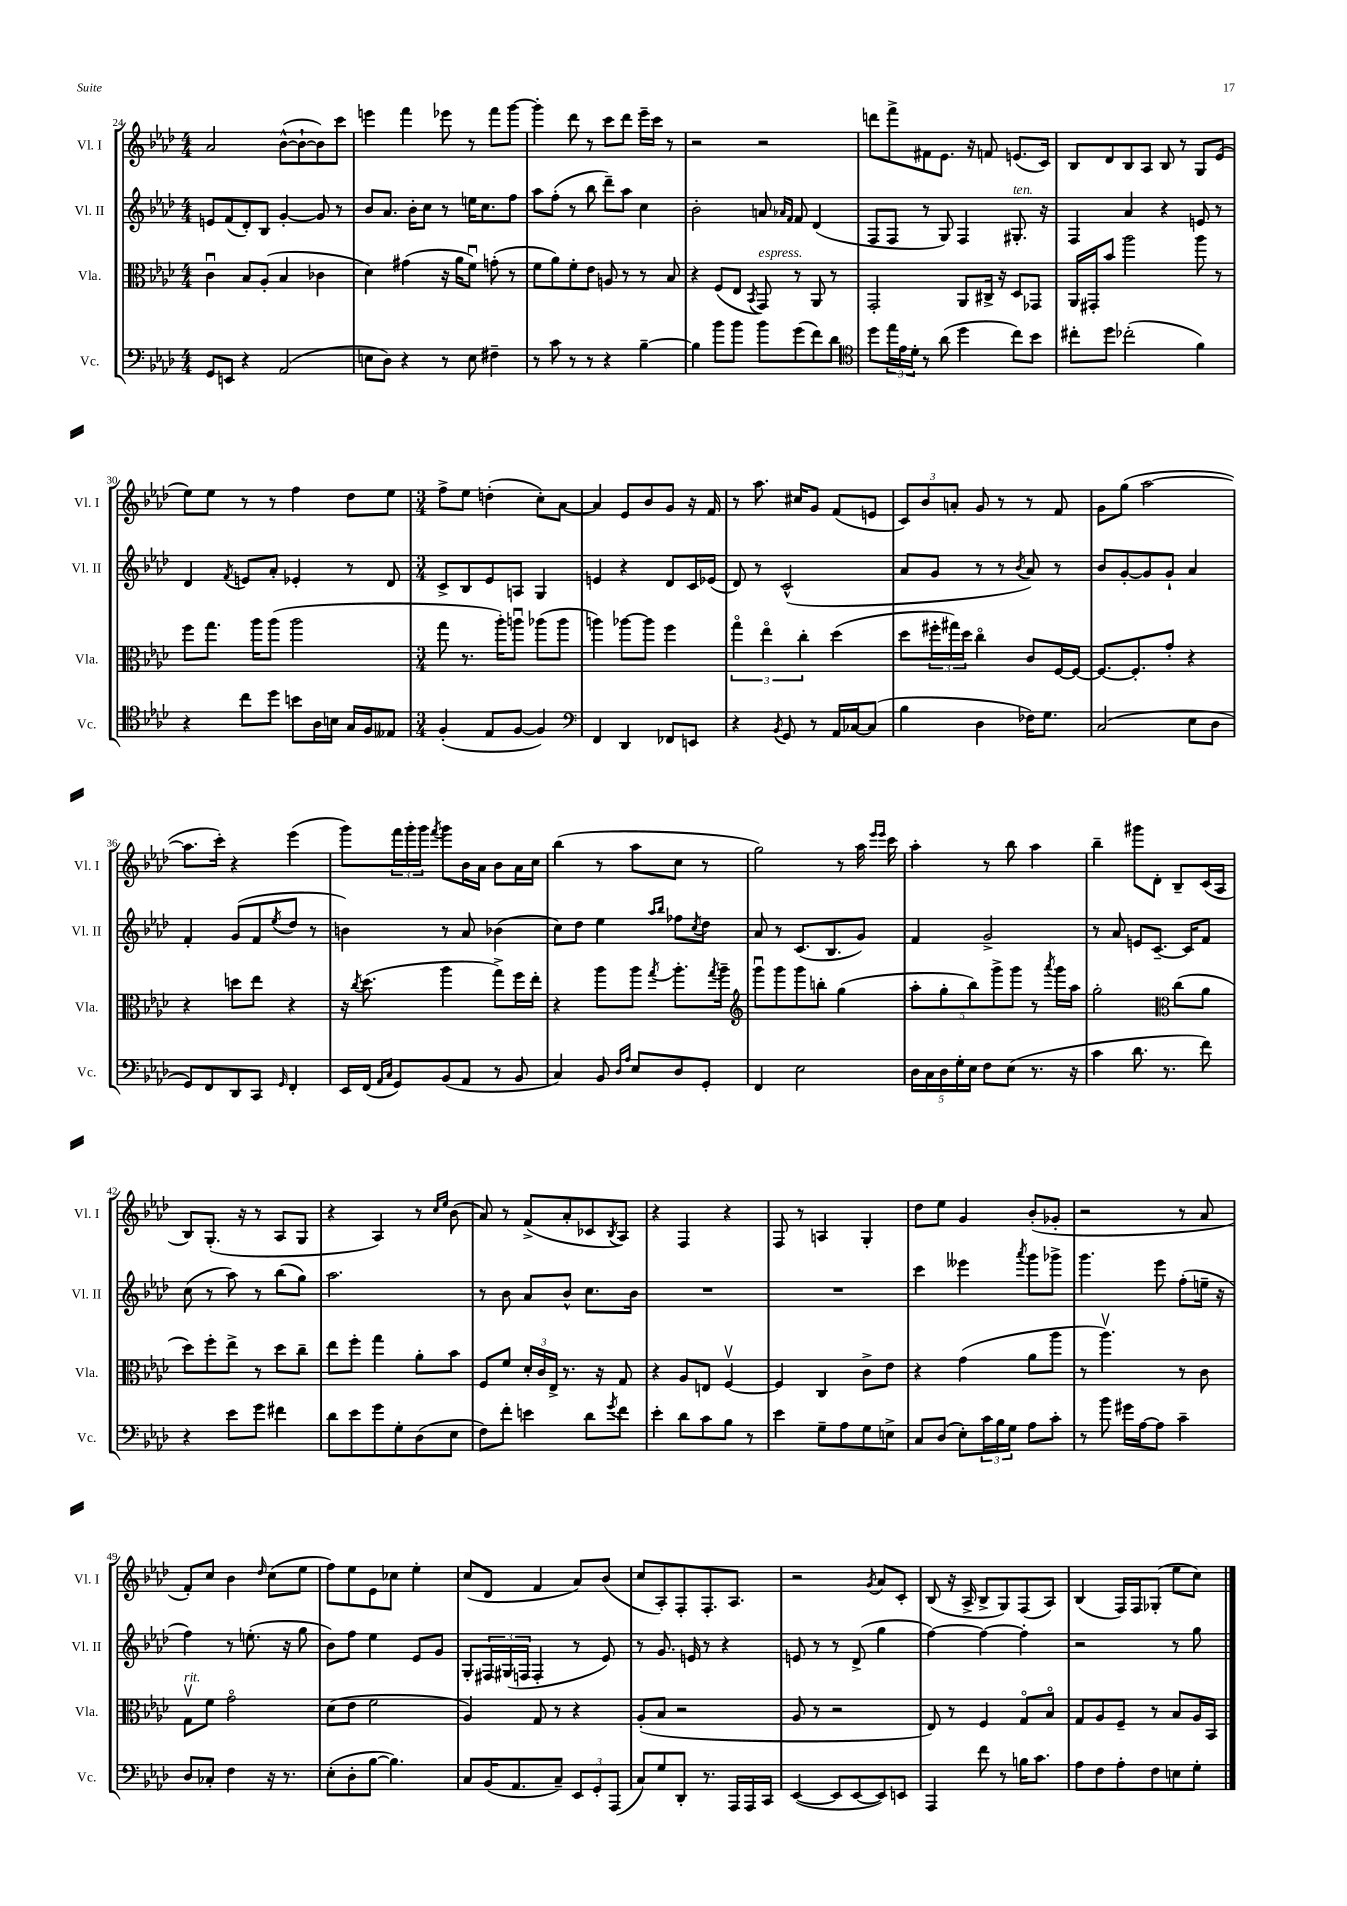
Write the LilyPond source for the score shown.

<<
\new StaffGroup <<
\new Staff = "s0" \with { instrumentName = "Vl. I" shortInstrumentName = "Vl. I" } {
    \clef treble \key aes \major \numericTimeSignature \time 4/4
    aes'2 bes'8~-^( bes'8~-! bes'8) c'''8 |
    e'''4 f'''4 ees'''8 r8 f'''8 g'''8~ |
    g'''4-. des'''8 r8 c'''8 des'''8 ees'''16-- c'''16 r8 |
    r2 r2 |
    d'''8 f'''8-> fis'8 ees'8. r16 f'8 e'8.( c'16) |
    bes8 des'8 bes8 aes8 bes8 r8 g8 ees'8( |
    ees''8) ees''8 r8 r8 f''4 des''8 ees''8 |
    \numericTimeSignature \time 3/4 f''8-> ees''8 d''4-.( c''8-.) aes'8~ |
    aes'4 ees'8 bes'8 g'8 r16 f'16 |
    r8 aes''8. cis''16 g'8 f'8( e'8 |
    \tuplet 3/2 { c'8) bes'8 a'8-. } g'8 r8 r8 f'8 |
    g'8 g''8( aes''2~ |
    aes''8. c'''16-.) r4 ees'''4( |
    g'''8) \tuplet 3/2 { f'''16 g'''16-. g'''16 } \acciaccatura { f'''8 } g'''8 bes'16 aes'16 bes'8 aes'16 c''16 |
    bes''4( r8 aes''8 c''8 r8 |
    g''2) r8 aes''16 \grace { ees'''16 ees'''16 } c'''16 |
    aes''4-. r8 bes''8 aes''4 |
    bes''4-- gis'''8 des'8-. bes8-- c'16( aes16 |
    bes8) g8.-.( r16 r8 aes8 g8 |
    r4 aes4) r8 \grace { c''16 ees''16 } bes'8( |
    aes'8) r8 f'8->( aes'8-. ces'8 \acciaccatura { bes8 } aes8) |
    r4 f4 r4 |
    f8 r8 a4 g4-. |
    des''8 ees''8 g'4 bes'8-.( ges'8-. |
    r2 r8 aes'8 |
    f'8-.) c''8 bes'4 \grace { des''16 } c''8( ees''8 |
    f''8) ees''8 ees'8 ces''8 ees''4-. |
    c''8( des'8 f'4 aes'8) bes'8( |
    c''8 aes8-.) f8-. f8.-. aes8. |
    r2 \acciaccatura { g'8 } aes'8 c'8-. |
    bes8( r16 aes16-> bes8-> g8) f8( aes8) |
    bes4( f16) f16 ges8-.( ees''8 c''8) \bar "|." |
}
\new Staff = "s1" \with { instrumentName = "Vl. II" shortInstrumentName = "Vl. II" } {
    \clef treble \key aes \major \numericTimeSignature \time 4/4
    e'8 f'8( des'8-.) bes8 g'4~-. g'8 r8 |
    bes'8 aes'8. bes'16-. c''8 r8 e''16 c''8. f''8 |
    aes''8 f''8-.( r8 bes''8 des'''8--) aes''8 c''4 |
    bes'2-. a'8 \grace { aes'16 f'16 } f'8 des'4( |
    f8 f8 r8 g8) f4 gis8.-.^\markup { \italic "ten." } r16 |
    f4 aes'4 r4 e'8 r8 |
    des'4 \acciaccatura { f'8 } e'8 aes'8-. ees'4-. r8 des'8 |
    \numericTimeSignature \time 3/4 c'8-> bes8 ees'8 a8 g4 |
    e'4 r4 des'8 c'16 ees'16( |
    des'8) r8 c'2-^( |
    aes'8 g'8 r8 r8 \acciaccatura { bes'8 } aes'8) r8 |
    bes'8 g'8~-. g'8 g'8-! aes'4 |
    f'4-. g'8( f'8 \acciaccatura { ees''8 } des''8 r8 |
    b'4) r8 aes'8 bes'4( |
    c''8) des''8 ees''4 \grace { aes''16 bes''16 } fes''8 \acciaccatura { c''8 } des''8 |
    aes'8 r8 c'8.( bes8. g'8) |
    f'4 g'2-> |
    r8 aes'8 e'8 c'8.~-- c'16 f'8 |
    c''8( r8 aes''8) r8 bes''8( g''8) |
    aes''2. |
    r8 bes'8 aes'8 bes'8-^ c''8. bes'16 |
    R2. |
    R2. |
    c'''4 eeses'''4 \acciaccatura { aes'''8 } g'''8 ges'''8-> |
    g'''4. ees'''8 f''8-.( e''16-- r16 |
    f''4) r8 e''8.-.( r16 g''8 |
    bes'8) f''8 ees''4 ees'8 g'8 |
    g8-. \tuplet 3/2 { fis16 gis16( f16 } f4-. r8 ees'8) |
    r8 g'8. e'16 r8 r4 |
    e'8 r8 r8 des'8->( g''4 |
    f''4~) f''4~ f''4-. |
    r2 r8 g''8 \bar "|." |
}
\new Staff = "s2" \with { instrumentName = "Vla." shortInstrumentName = "Vla." } {
    \clef alto \key aes \major \numericTimeSignature \time 4/4
    c'4\downbow bes8 aes8-.( bes4 ces'4 |
    des'4) gis'4( r16 aes'16 f'8\downbow) g'8-.( r8 |
    f'8 aes'8) f'8-. ees'8 a8 r8 r8 bes8 |
    r4 f8( ees8 \acciaccatura { bes,8 } g,8^\markup { \italic "espress." }) r8 aes,8 r8 |
    g,2-. aes,8 cis16-> r16 des8 ges,8 |
    aes,16 gis,16-. bes'8 aes''2 aes''8 r8 |
    f''8 g''8. aes''16 aes''8( aes''2 |
    \numericTimeSignature \time 3/4 g''8 r8. aes''16-.) a''8\downbow aes''8( aes''8 |
    a''4) aes''8~ aes''8 f''4 |
    \tuplet 3/2 { g''4\flageolet ees''4\flageolet c''4-. } des''4( |
    des''8 \tuplet 3/2 { fis''16-. gis''16) des''16 } c''4\flageolet c'8 f16~ f16~ |
    f8.~ f8.-. g'8-. r4 |
    r4 d''8 ees''8 r4 |
    r16 \acciaccatura { c''8 } des''8.( aes''4 g''8->) f''16 ees''16-. |
    r4 aes''8 aes''8 \acciaccatura { g''8 } aes''8.-. \acciaccatura { g''8 } aes''16-- |
    \clef treble g'''8\downbow g'''8 g'''8 b''8-. g''4( |
    \tuplet 5/4 { aes''8-. g''8-. bes''8) g'''8-> g'''8 } r8 \acciaccatura { aes'''8 } g'''16 aes''16 |
    g''2-. \clef alto c''8( aes'8 |
    des''8) f''8-. ees''8-> r8 des''8 c''8-- |
    ees''8 f''8-. g''4 aes'8-. bes'8 |
    f8 f'8 \tuplet 3/2 { des'16-. c'16 ees16-> } r8. r16 g8 |
    r4 aes8 e8 f4~\upbow |
    f4 c4 c'8-> ees'8 |
    r4 g'4( aes'8 aes''8 |
    r8 aes''4.\upbow) r8 c'8 |
    g8\upbow^\markup { \italic "rit." } f'8 g'2\flageolet |
    des'8( ees'8 f'2 |
    aes4) g8 r8 r4 |
    aes8-.( bes8 r2 |
    aes8 r8 r2 |
    ees8) r8 f4 g8\flageolet bes8\flageolet |
    g8 aes8 f8-- r8 bes8 aes16 bes,16 \bar "|." |
}
\new Staff = "s3" \with { instrumentName = "Vc." shortInstrumentName = "Vc." } {
    \clef bass \key aes \major \numericTimeSignature \time 4/4
    g,8 e,8 r4 aes,2( |
    e8 des8) r4 r8 e8 fis4-- |
    r8 c'8 r8 r8 r4 bes4~-- |
    bes4 bes'8 bes'8 bes'8 g'8( f'8) des'8 |
    \clef tenor des''8 \tuplet 3/2 { ees''16 ees'16 des'16-. } r8 aes'8( des''4 c''8) bes'8 |
    cis''8-. des''8 ces''2-.( f'4) |
    r4 c''8 des''8 b'8 aes16 b16 g16 f16 eeses8 |
    \numericTimeSignature \time 3/4 f4-.( ees8 f8~ f4) |
    \clef bass f,4 des,4 fes,8 e,8 |
    r4 \acciaccatura { bes,8 } g,8 r8 aes,16 ces16~ ces8( |
    bes4 des4 fes16) g8. |
    c2( ees8 des8 |
    g,8) f,8 des,8 c,8 \grace { g,16 } f,4-. |
    ees,16 f,16( \grace { aes,16 c16 } g,8) bes,8( aes,8 r8 bes,8 |
    c4) bes,8 \grace { des16 aes16 } ees8 des8 g,8-. |
    f,4 ees2 |
    \tuplet 5/4 { des16 c16 des16 g16-. ees16 } f8 ees8( r8. r16 |
    c'4 des'8. r8. f'8) |
    r4 ees'8 g'8 fis'4 |
    des'8 ees'8 g'8 g8-. des8( ees8 |
    f8) f'8-. e'4 des'8 \acciaccatura { g'8 } f'8 |
    ees'4-. des'8 c'8 bes8 r8 |
    ees'4 g8-- aes8 g8 e8-> |
    c8 des8( ees8-.) \tuplet 3/2 { c'16 bes16 g16 } aes8 c'8-. |
    r8 bes'8 gis'16 aes16~ aes8 c'4-- |
    des8 ces8-. f4 r16 r8. |
    ees8-.( des8-. bes8~ bes4.) |
    c8 bes,16( aes,8. c8--) \tuplet 3/2 { ees,8 g,8-. aes,,8( } |
    c8) g8 des,8-. r8. aes,,16 aes,,16 c,16 |
    ees,4~( ees,8 ees,8~ ees,8) e,8 |
    aes,,4 f'8 r8 b16 c'8. |
    aes8 f8 aes8-. f8 e8 g8-. \bar "|." |
}
>>
>>
\layout { \context { \Score currentBarNumber = #24 } }
